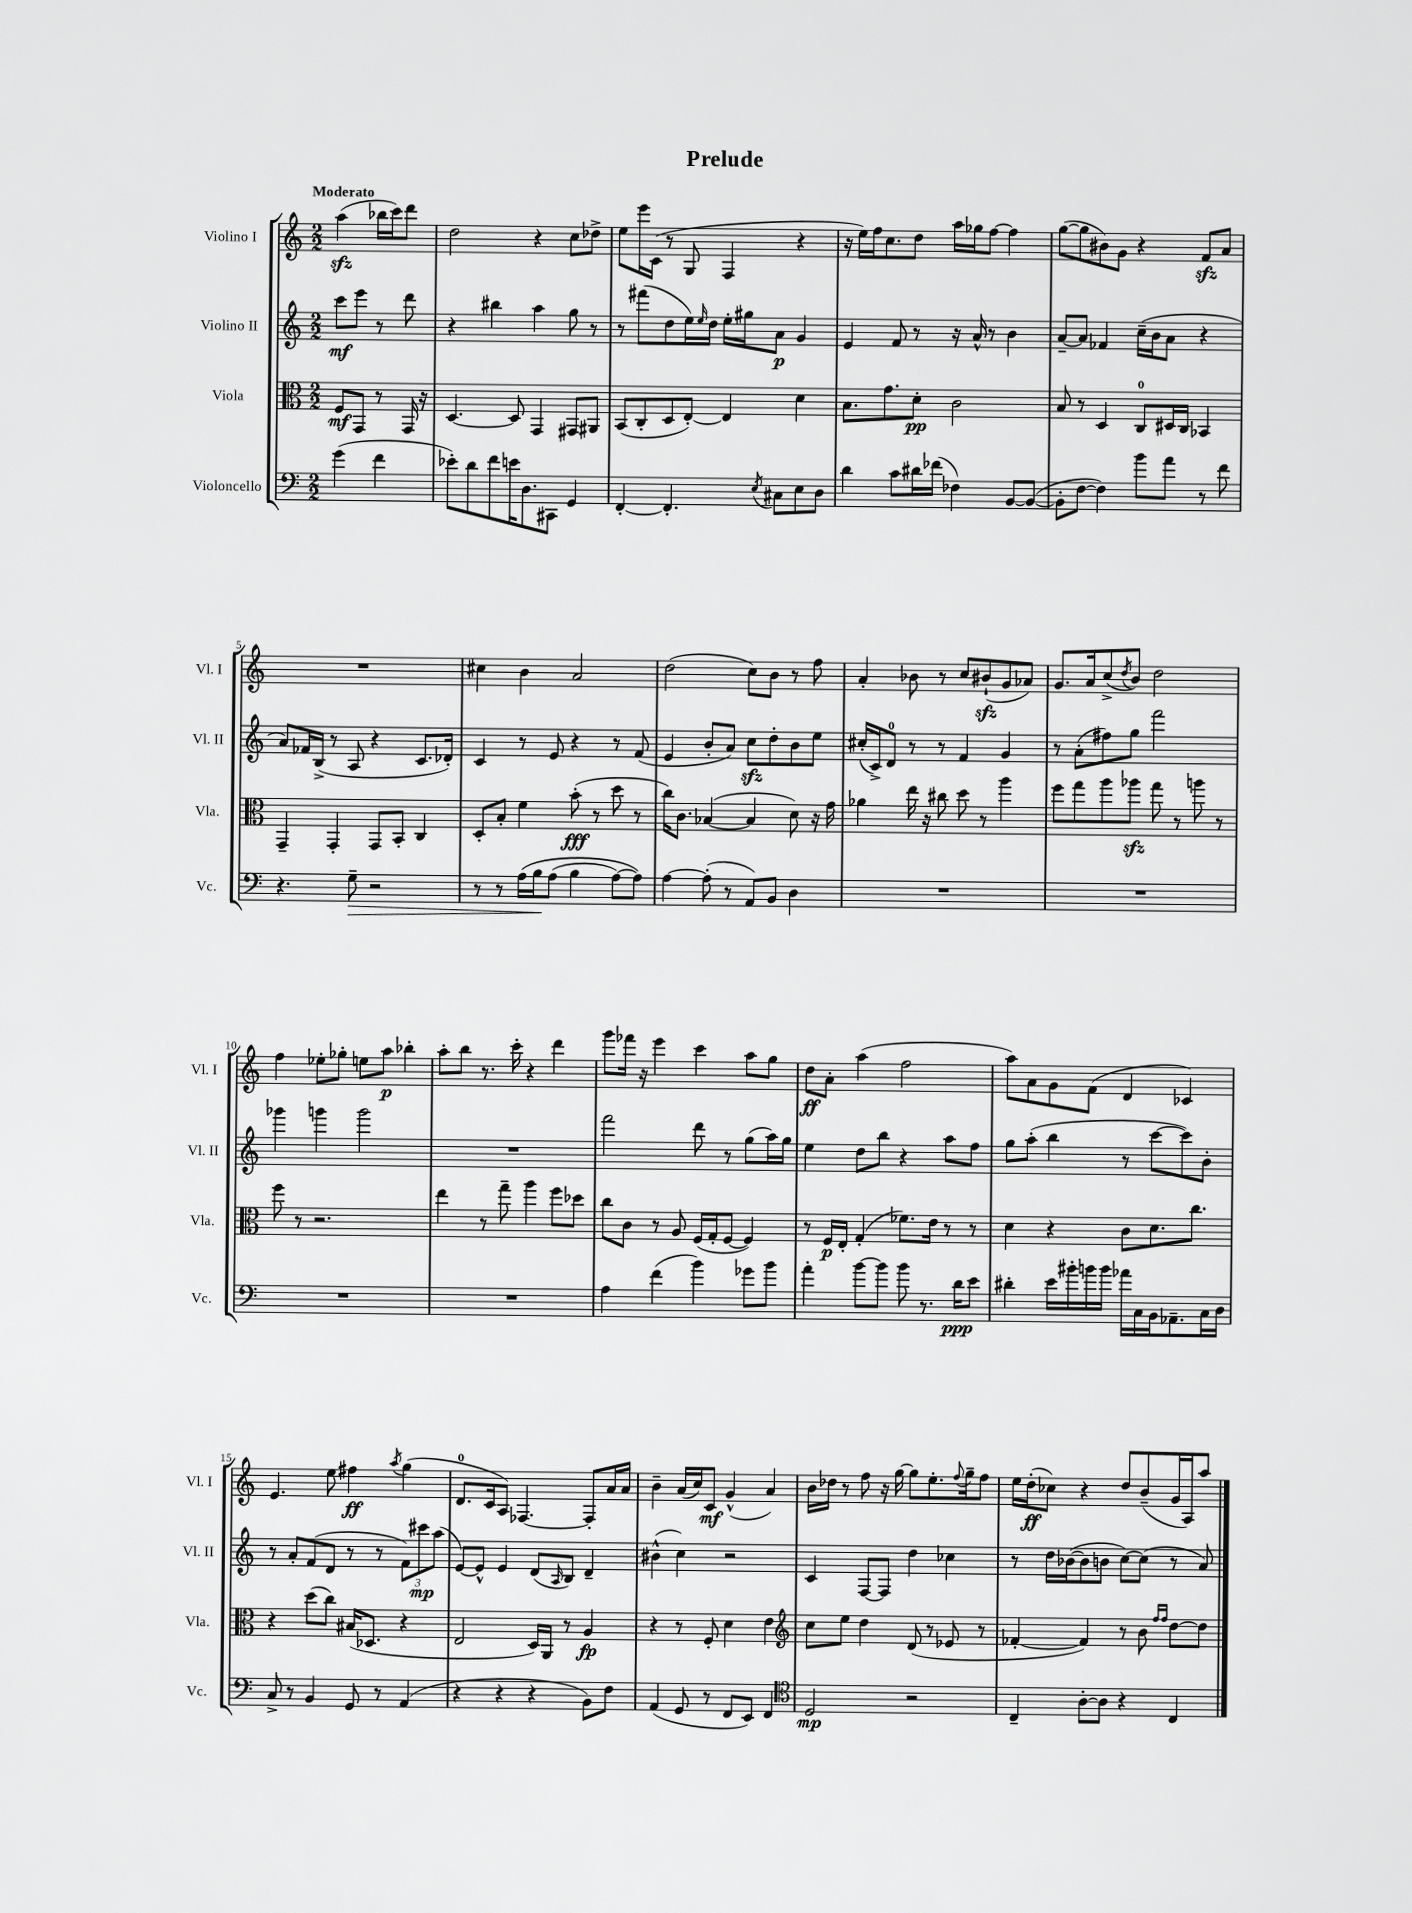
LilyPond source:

\header { title = "Prelude" }
<<
\new StaffGroup <<
\new Staff = "s0" \with { instrumentName = "Violino I" shortInstrumentName = "Vl. I" } {
    \clef treble \key c \major \numericTimeSignature \time 2/2 \partial 2 \tempo "Moderato"
    a''4\sfz( bes''16 c'''16) d'''8 |
    d''2 r4 c''8 des''8-> |
    e''8 e'''16 c'16( r8 g8 f4 r4 |
    r16 e''16) f''16 c''8. d''8 a''16 ges''16 f''8~ f''4 |
    g''8~( g''8 bis'8) g'8 r4 f'8\sfz a'8 |
    R1 |
    cis''4 b'4 a'2 |
    d''2( c''8) b'8 r8 f''8 |
    a'4-. bes'8 r8 c''8 bis'8-!\sfz( g'8 aes'8) |
    g'8. a'16 c''8->( \acciaccatura { d''8 } b'8) d''2 |
    f''4 ees''8-. ges''8-. e''8 a''8\p bes''4-. |
    a''8-. b''8 r8. c'''16-. r4 d'''4 |
    g'''8 fes'''16 r16 e'''4 c'''4 a''8 g''8 |
    d''8\ff a'8-. a''4( f''2 |
    a''8) a'8 g'8 f'8( d'4 ces'4) |
    e'4. e''8 fis''4\ff \acciaccatura { a''8 } g''4( |
    d'8.-0 c'16 a8) fes4.~ fes8-. a'16 a'16 |
    b'4-- a'16( c''16) c'8\mf g'4-^( a'4) |
    b'16 des''16 r8 f''8 r16 g''16~ g''8 e''8.-. \appoggiatura { f''8 } g''16-- f''8 |
    e''16 d''16-.\ff( ces''8) r4 d''8 b'8--( g'16 a16) a''8 \bar "|." |
}
\new Staff = "s1" \with { instrumentName = "Violino II" shortInstrumentName = "Vl. II" } {
    \clef treble \key c \major \numericTimeSignature \time 2/2 \partial 2
    c'''8\mf e'''8 r8 d'''8 |
    r4 bis''4 a''4 g''8 r8 |
    r8 fis'''8( d''8 e''16) \grace { e''16 } d''16 e''16-. gis''16 a'8\p g'4 |
    e'4 f'8 r8 r16 a'16-^ r8 b'4 |
    a'8~-- a'8 fes'4 c''16--( b'16 a'8 r4 |
    a'8) fes'16 b16->( r8 a8 r4 c'8. des'16-.) |
    c'4 r8 e'8 r4 r8 f'8( |
    e'4 b'8-. a'8) c''8\sfz d''8-. b'8 e''8 |
    cis''16-.( c'16->) d'8-0 r8 r8 f'4 g'4 |
    r8 a'8-.( fis''8) g''8 f'''2 |
    ges'''4 g'''4 g'''2 |
    R1 |
    f'''2 d'''8 r8 g''8( a''16) g''16 |
    e''4 d''8 b''8 r4 a''8 f''8 |
    g''8 a''8-.( b''4 r8 c'''8~ c'''8) b'8-. |
    r8 a'8-. f'8( d'8 r8 r8 \tuplet 3/2 { f'8) cis'''8\mp a''8( } |
    e'8~) e'8-^ e'4 d'8( \grace { a16 } b8) d'4-- |
    bis'4-^( c''4) r2 |
    c'4 f8~ f8 d''4 ces''4 |
    r8 d''16 bes'16~( bes'8 b'8 c''8~) c''8( r8 a'8) \bar "|." |
}
\new Staff = "s2" \with { instrumentName = "Viola" shortInstrumentName = "Vla." } {
    \clef alto \key c \major \numericTimeSignature \time 2/2 \partial 2
    f8\mf g,8 r8 g,16 r16 |
    d4.~ d8 g,4 gis,8 ais,8 |
    b,8( c8-. d8 e8~-.) e4 d'4 |
    b8. g'8. d'8-.\pp c'2 |
    b8 r8 d4 c8-0 dis16 c16 bes,4 |
    g,4-- g,4-. g,8 b,8-. c4 |
    d8-. b8-. f'4 b'8-.\fff( r8 d''8 r8 |
    c''16) c'8. bes4~( bes4 d'8) r16 g'16 |
    aes'4 e''16 r16 cis''8 d''8 r8 a''4 |
    f''8 g''8 a''8 aes''8\sfz g''8 r8 a''8 r8 |
    f''8 r8 r2. |
    e''4 r8 g''8-- a''4 f''8 des''8 |
    c''8 c'8 r8 a8 f16( g16-. f8~ f4) |
    r8 f16\p e16-. g4-.( fes'8.) e'16 r8 r8 |
    d'4 r4 c'8 d'8. c''8. |
    r4 d''8( c''8) bis16( des8. r4 |
    e2 d16) a,16 r8 a4\fp |
    r4 r8 f8-. d'4 e'4 |
    \clef treble c''8 e''8 d''4 d'8( r8 ees'8 r8 |
    fes'4~-. fes'4) r8 b'8 \grace { f''16 f''16 } d''8~ d''8 \bar "|." |
}
\new Staff = "s3" \with { instrumentName = "Violoncello" shortInstrumentName = "Vc." } {
    \clef bass \key c \major \numericTimeSignature \time 2/2 \partial 2
    g'4( f'4 |
    ees'8-.) d'8 f'8 e'16 d8. cis,8 g,4 |
    f,4~-. f,4.-. \acciaccatura { e8 } cis8 e8 d8 |
    d'4 c'8 dis'16 fes'16( fes4) b,8~ b,8~( |
    b,8-. f8~ f4) b'8 a'8 r8 f'8 |
    r4. g8--\> r2 |
    r8 r8 a16\( b16\! a8( b4 a8~) a8\) |
    a4~ a8-.( r8 a,8) b,8 d4 |
    R1 |
    R1 |
    R1 |
    R1 |
    a4 f'4( b'4) ges'8 b'8 |
    a'4-. b'8~ b'8 b'8 r8. d'16\ppp e'8 |
    dis'4-. e'16 bis'16-. b'16 b'16 aes'16 c16 b,16 aes,8.-- c16 d16 |
    c8-> r8 b,4 g,8 r8 a,4( |
    r4 r4 r4 b,8) f8 |
    a,4( g,8 r8 f,8 e,8) f,4 |
    \clef tenor d2\mp r2 |
    c4-- a8~-. a8 r4 c4 \bar "|." |
}
>>
>>
